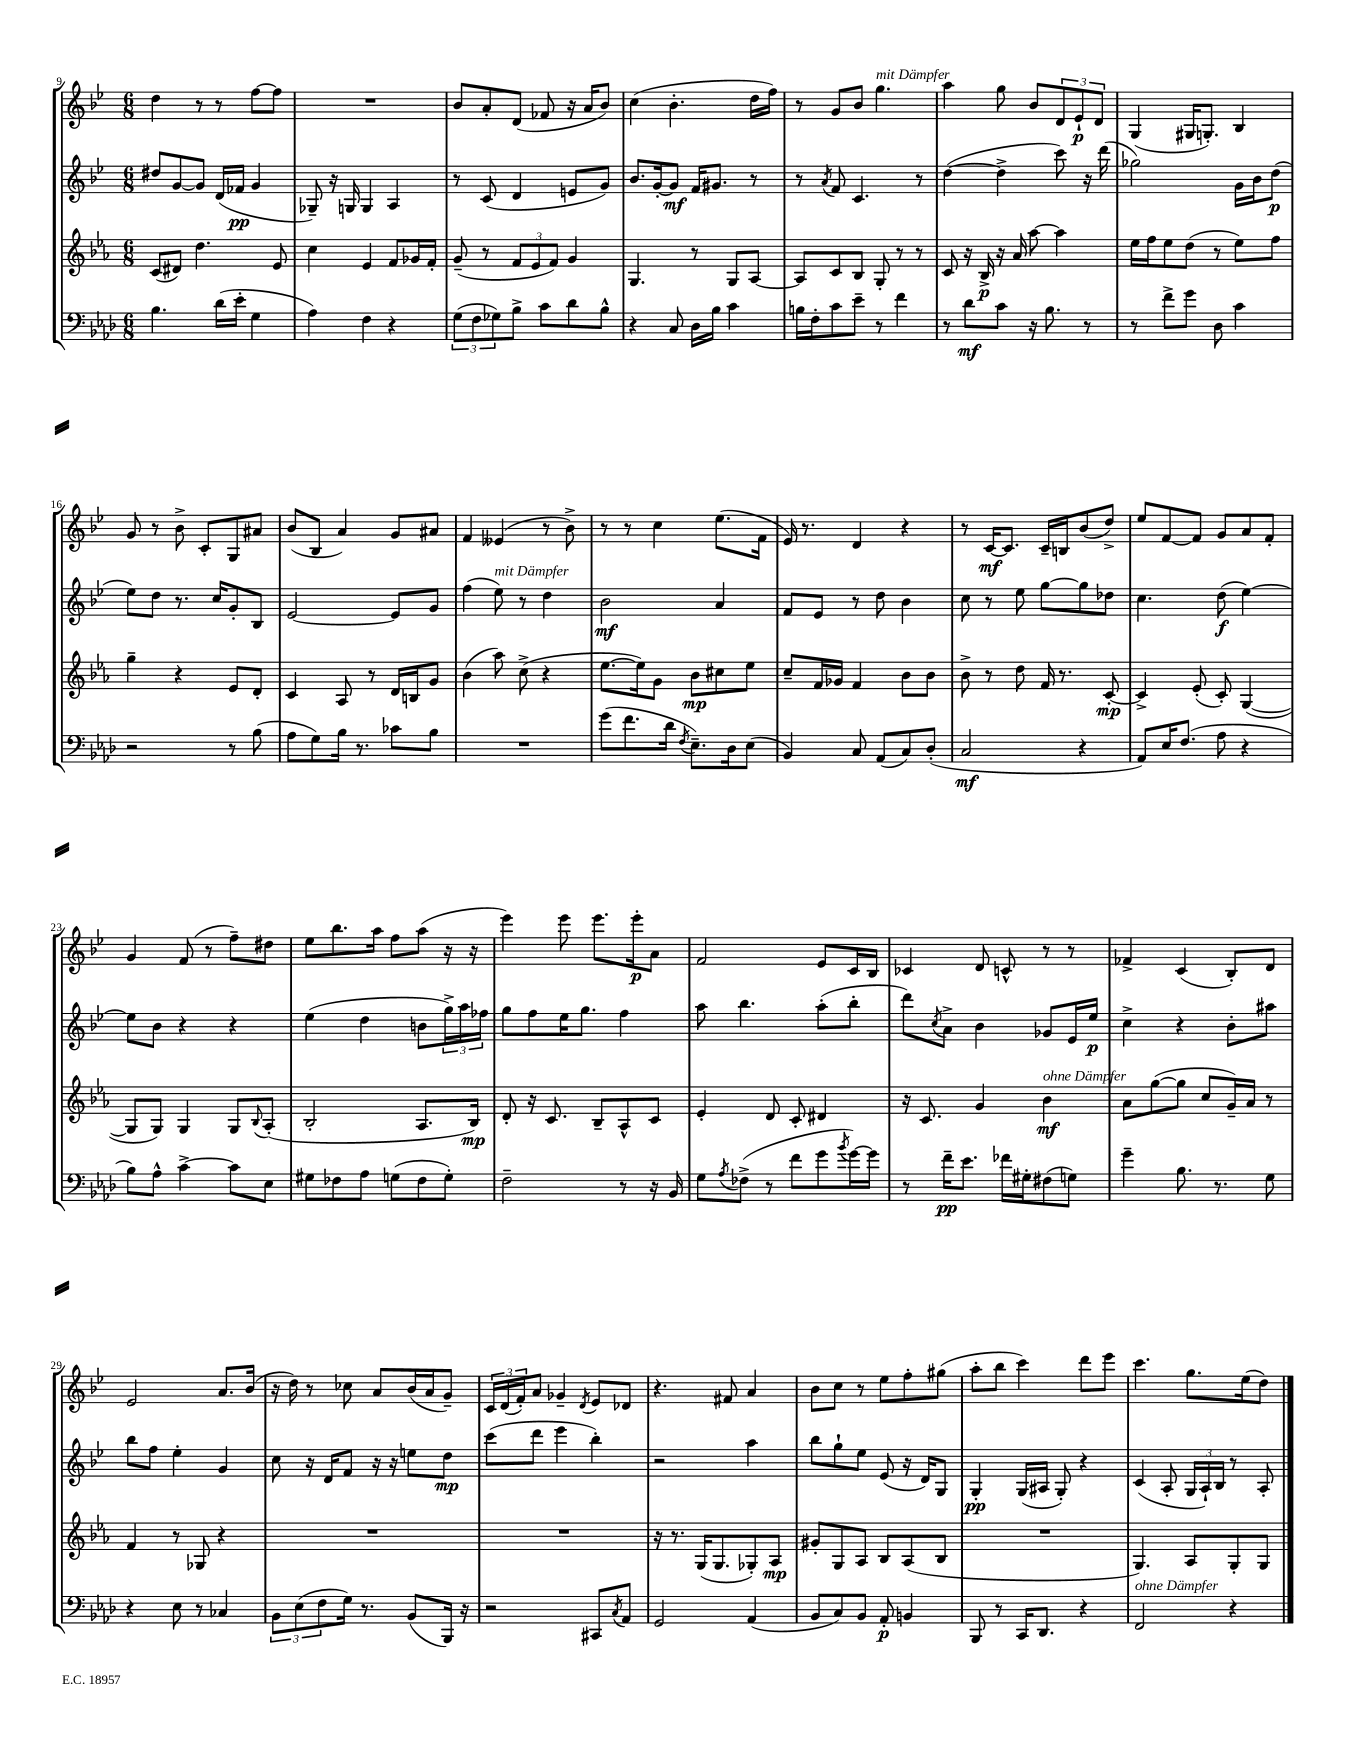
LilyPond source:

<<
\new StaffGroup <<
\new Staff = "s0" {
    \clef treble \key bes \major \numericTimeSignature \time 6/8
    d''4 r8 r8 f''8~ f''8 |
    R2. |
    bes'8 a'8-. d'8( fes'8 r16 a'16 bes'8) |
    c''4( bes'4.-. d''16 f''16) |
    r8 g'8 bes'8 g''4.^\markup { \italic "mit Dämpfer" } |
    a''4 g''8 bes'8 \tuplet 3/2 { d'8 ees'8-!\p d'8 } |
    g4( gis16 g8.-.) bes4 |
    g'8 r8 bes'8-> c'8-. g8 ais'8 |
    bes'8( bes8 a'4) g'8 ais'8 |
    f'4 eeses'4( r8 bes'8->) |
    r8 r8 c''4 ees''8.( f'16 |
    ees'16) r8. d'4 r4 |
    r8 c'16~\mf c'8. c'16-- b16 bes'8( d''8->) |
    ees''8 f'8~ f'8 g'8 a'8 f'8-. |
    g'4 f'8( r8 f''8--) dis''8 |
    ees''8 bes''8. a''16 f''8 a''8( r16 r16 |
    ees'''4) ees'''8 ees'''8. ees'''16-.\p a'8 |
    f'2 ees'8 c'16 bes16 |
    ces'4 d'8 c'8-^ r8 r8 |
    fes'4-> c'4( bes8-.) d'8 |
    ees'2 a'8. bes'16( |
    r16 d''16) r8 ces''8 a'8 bes'16( a'16 g'8--) |
    \tuplet 3/2 { c'16 d'16( f'16-.) } a'8 ges'4-- \acciaccatura { d'8 } ees'8 des'8 |
    r4. fis'8 a'4 |
    bes'8 c''8 r8 ees''8 f''8-. gis''8( |
    a''8-. bes''8 c'''4) d'''8 ees'''8 |
    c'''4. g''8. ees''16( d''8) \bar "|." |
}
\new Staff = "s1" {
    \clef treble \key bes \major \numericTimeSignature \time 6/8
    dis''8 g'8~ g'8 d'16( fes'16\pp g'4 |
    ges8--) r16 g16 g4 a4 |
    r8 c'8( d'4 e'8 g'8) |
    bes'8. g'16~-. g'8\mf f'16 gis'8. r8 |
    r8 \acciaccatura { a'8 } f'8 c'4. r8 |
    d''4~( d''4-> c'''8) r16 d'''16( |
    ges''2) g'16 bes'16 d''8\p( |
    ees''8) d''8 r8. c''16 g'8-. bes8 |
    ees'2~ ees'8 g'8 |
    f''4( ees''8^\markup { \italic "mit Dämpfer" }) r8 d''4 |
    bes'2\mf a'4 |
    f'8 ees'8 r8 d''8 bes'4 |
    c''8 r8 ees''8 g''8~ g''8 des''8 |
    c''4. d''8\f( ees''4~) |
    ees''8 bes'8 r4 r4 |
    ees''4( d''4 b'8 \tuplet 3/2 { g''16->) a''16 fes''16 } |
    g''8 f''8 ees''16 g''8. f''4 |
    a''8 bes''4. a''8-.( bes''8-. |
    d'''8) \acciaccatura { c''8 } a'8-> bes'4 ges'8 ees'16 ees''16\p |
    c''4-> r4 bes'8-. ais''8 |
    bes''8 f''8 ees''4-. g'4 |
    c''8 r16 d'16 f'8 r16 r16 e''8 d''8\mp |
    c'''8( d'''8 ees'''4 bes''4-.) |
    r2 a''4 |
    bes''8 g''8-! ees''8 ees'8( r16 d'16) g8 |
    g4-.\pp g16( ais16 g8-.) r4 |
    c'4( a8-. \tuplet 3/2 { g16 a16-!) bes16 } r8 a8-. \bar "|." |
}
\new Staff = "s2" {
    \clef treble \key ees \major \numericTimeSignature \time 6/8
    c'8( dis'8) d''4. ees'8 |
    c''4 ees'4 f'8 ges'16 f'16-. |
    g'8--( r8 \tuplet 3/2 { f'8 ees'8 f'8) } g'4 |
    g4. r8 g8 aes8~ |
    aes8 c'8 bes8 g8-. r8 r8 |
    c'8 r16 bes16->\p r16 aes'16 aes''8~ aes''4 |
    ees''16 f''16 ees''8 d''8( r8 ees''8) f''8 |
    g''4-- r4 ees'8 d'8-. |
    c'4 aes8 r8 d'16 b16 g'8 |
    bes'4( aes''8) c''8->( r4 |
    ees''8.~ ees''16) g'8 bes'8\mp cis''8 ees''8 |
    c''8-- f'16 ges'16 f'4 bes'8 bes'8 |
    bes'8-> r8 d''8 f'16 r8. c'8~-.\mp |
    c'4-> ees'8-.( c'8-.) g4~( |
    g8 g8) g4 g8 \appoggiatura { bes8 } aes8-.( |
    bes2-. aes8. bes16\mp) |
    d'8-. r16 c'8. bes8-- aes8-^ c'8 |
    ees'4-. d'8 c'8-. dis'4 |
    r16 c'8. g'4 bes'4\mf^\markup { \italic "ohne Dämpfer" } |
    aes'8 g''8~( g''8 c''8 g'16--) aes'16 r8 |
    f'4 r8 ges8 r4 |
    R2. |
    R2. |
    r16 r8. g16( g8. ges8-.) aes8\mp |
    gis'8-. g8 aes8 bes8 aes8( bes8 |
    R2. |
    g4.) aes8 g8-. g8 \bar "|." |
}
\new Staff = "s3" {
    \clef bass \key aes \major \numericTimeSignature \time 6/8
    bes4. des'16( ees'16-. g4 |
    aes4) f4 r4 |
    \tuplet 3/2 { g8( f8 ges8) } bes8-> c'8 des'8 bes8-^ |
    r4 c8 des16 bes16 c'4 |
    b16 f16-. c'8 ees'8-- r8 f'4 |
    r8 des'8\mf c'8 r16 bes8. r8 |
    r8 f'8-> g'8 des8 c'4 |
    r2 r8 bes8( |
    aes8 g8) bes16 r8. ces'8 bes8 |
    R2. |
    g'8( f'8. des'16 \acciaccatura { f8 } ees8.--) des16 ees8( |
    bes,4) c8 aes,8( c8) des8-.( |
    c2\mf r4 |
    aes,8) ees16 f8.( aes8 r4 |
    bes8) aes8-^ c'4~-> c'8 ees8 |
    gis8 fes8 aes8 g8( fes8 g8-.) |
    f2-- r8 r16 bes,16 |
    g8 \acciaccatura { aes8 } fes8->( r8 f'8 g'8 \acciaccatura { bes'8 } g'16~) g'16 |
    r8 f'16--\pp ees'8. fes'16 gis16-. fis8( g8) |
    g'4-- bes8. r8. g8 |
    r4 ees8 r8 ces4 |
    \tuplet 3/2 { bes,8 ees8( f8 } g16) r8. bes,8( bes,,16) r16 |
    r2 cis,8 \acciaccatura { c8 } aes,8 |
    g,2 aes,4( |
    bes,8 c8) bes,8 aes,8-.\p b,4 |
    bes,,8 r8 c,16 des,8. r4 |
    f,2^\markup { \italic "ohne Dämpfer" } r4 \bar "|." |
}
>>
>>
\layout { \context { \Score currentBarNumber = #9 } }
